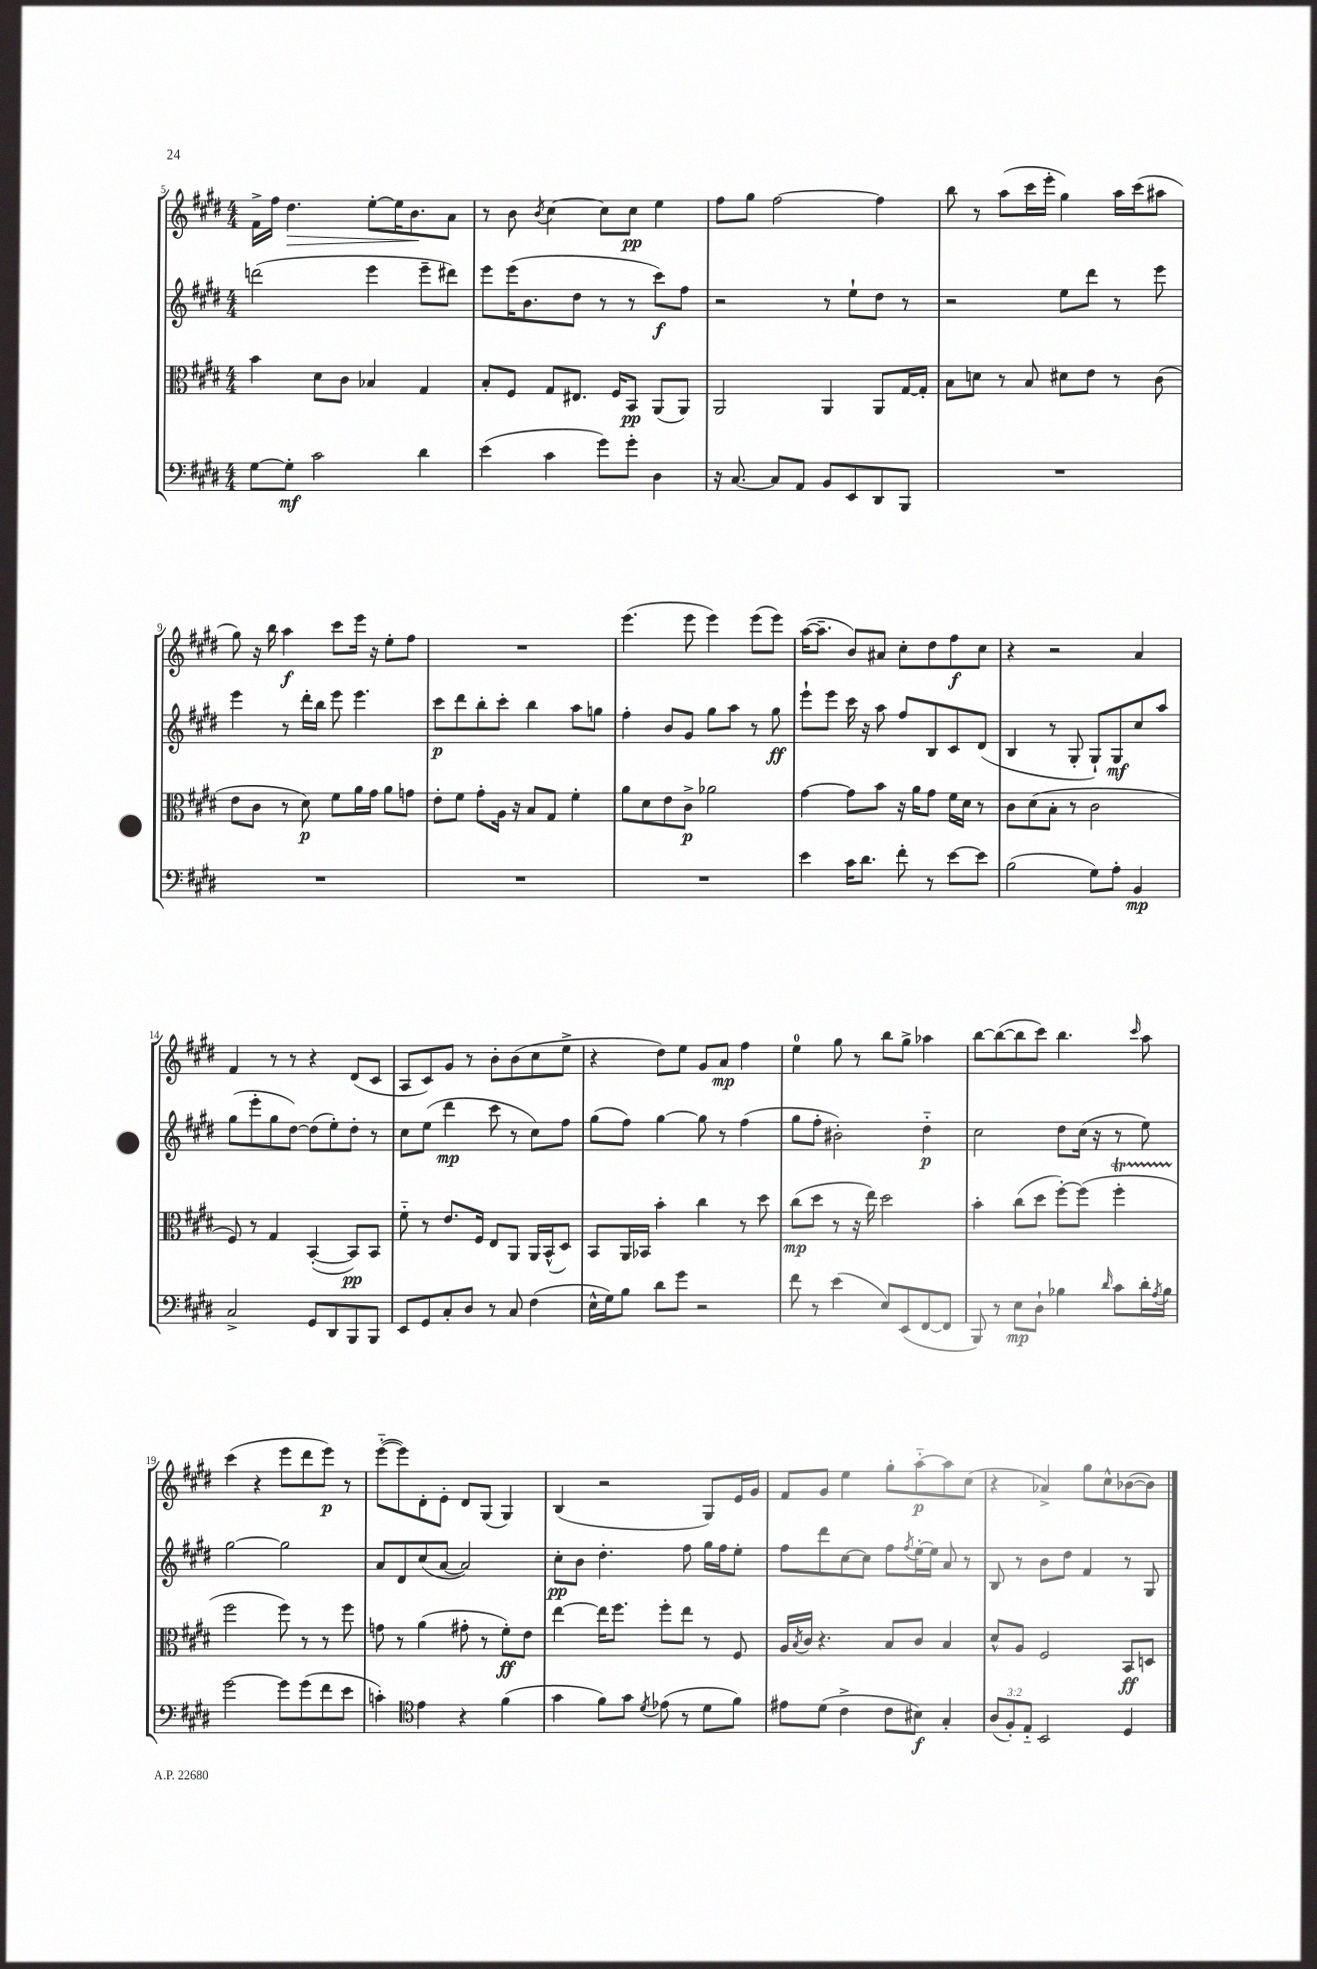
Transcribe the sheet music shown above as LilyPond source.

<<
\new StaffGroup <<
\new Staff = "s0" {
    \clef treble \key e \major \numericTimeSignature \time 4/4
    fis'16-> fis''16 dis''4.\> e''8~-. e''16 b'8.\! a'8 |
    r8 b'8 \acciaccatura { b'8 } cis''4~ cis''8 cis''8\pp e''4 |
    fis''8 gis''8 fis''2~ fis''4 |
    b''8 r8 a''8( cis'''16 e'''16-. gis''4) a''16 cis'''16( ais''8 |
    gis''8) r16 b''16 a''4\f cis'''8 e'''16 r16 e''8-. fis''8 |
    R1 |
    e'''4.( e'''8 e'''4) e'''8( e'''8) |
    a''16~( a''8.-- b'8) ais'8 cis''8-. dis''8 fis''8\f cis''8 |
    r4 r2 a'4 |
    fis'4 r8 r8 r4 dis'8( cis'8 |
    a8 cis'8) gis'8 r8 b'8-. b'8( cis''8 e''8-> |
    r4 dis''8) e''8 gis'8 a'8\mp fis''4 |
    e''4-0 gis''8 r8 b''8 gis''8-> aes''4 |
    b''8~ b''8~( b''8 cis'''8) b''4. \grace { cis'''16 } a''8 |
    cis'''4( r4 e'''8 dis'''8 e'''8\p) r8 |
    e'''8~-_( e'''8) dis'8-. e'8-. dis'8 gis8( gis4) |
    b4( r2 gis8) e'16 gis'16 |
    fis'8 gis'8 e''4 gis''8-. a''8~-_\p a''8 cis''8( |
    r4 aes'4->) gis''8 cis''8-^ bes'8~( bes'8) \bar "|." |
}
\new Staff = "s1" {
    \clef treble \key e \major \numericTimeSignature \time 4/4
    d'''2( e'''4 e'''8-- dis'''8) |
    e'''8 e'''16( b'8. dis''8 r8 r8 cis'''8\f) fis''8 |
    r2 r8 e''8-! dis''8 r8 |
    r2 e''8 dis'''8 r8 e'''8 |
    e'''4 r8 dis'''16-. b''16 e'''8 e'''4. |
    cis'''8\p dis'''8 b''8-. cis'''8-. b''4 a''8 g''8 |
    fis''4-. b'8 gis'8 gis''8 a''8 r8 gis''8\ff |
    e'''8-! e'''8 cis'''16 r16 a''8 fis''8 b8 cis'8 dis'8( |
    b4 r8 gis8-. gis8-!) gis8\mf cis''8 a''8 |
    gis''8( e'''8-. gis''8 dis''8~) dis''8( e''8-.) dis''8-. r8 |
    cis''8 e''8( dis'''4\mp cis'''8 r8 cis''8) fis''8 |
    gis''8( fis''8) gis''4~ gis''8 r8 fis''4( |
    gis''8 fis''8-. bis'2-.) dis''4-_\p |
    cis''2 dis''8 cis''16( r16 r8 e''8) |
    gis''2~ gis''2 |
    a'8 dis'8 cis''8( a'8~ a'2) |
    cis''8-.\pp b'8 dis''4.-. fis''8 gis''16 fis''16 e''8-. |
    fis''8 dis'''8 cis''8~ cis''8 fis''8 \acciaccatura { fis''8 } e''16~-. e''16 a'8 r8 |
    b8 r8 b'8 dis''8 fis'4 r8 gis8 \bar "|." |
}
\new Staff = "s2" {
    \clef alto \key e \major \numericTimeSignature \time 4/4
    b'4 dis'8 cis'8 bes4 gis4 |
    b8-. fis8 gis8 eis8. fis16 b,8\pp a,8( a,8) |
    a,2 a,4 a,8 gis16~ gis16-. |
    b8 d'8 r8 b8 dis'8 e'8 r8 cis'8( |
    e'8 cis'8 r8 dis'8\p) fis'8 a'16 gis'16 a'8 g'8 |
    e'8-. fis'8 gis'8-. a16 r16 b8 gis8 fis'4-. |
    a'8 dis'8 e'8 cis'8->\p aes'2 |
    gis'4~ gis'8 b'8 r16 a'16 gis'8 fis'16 dis'16 r8 |
    cis'8 dis'8( b8-. r8 cis'2 |
    fis8) r8 gis4 b,4~-.( b,8\pp) b,8 |
    fis'8-_ r8 e'8. fis16 e8 a,8 a,16 b,16-^( dis8) |
    b,8 a,16 bes,16 b'4-. cis''4 r8 dis''8 |
    cis''8\mp( dis''8 r8 r16 e''16) dis''2 |
    b'4-. cis''8( dis''8 fis''8~-.) fis''8( fis''4-.\startTrillSpan |
    fis''2\stopTrillSpan fis''8) r8 r8 fis''8 |
    g'8 r8 a'4( gis'8-. r8 fis'8-.\ff) e'8 |
    e''4~ e''16 fis''8. fis''8-. e''8 r8 fis8 |
    a16 \acciaccatura { b8 } cis'16 r4. b8 cis'8 b4 |
    dis'8-^ a8 fis2 b,8\ff d8 \bar "|." |
}
\new Staff = "s3" {
    \clef bass \key e \major \numericTimeSignature \time 4/4 \override Staff.TupletNumber.text = #tuplet-number::calc-fraction-text
    gis8~ gis8-.\mf cis'2 dis'4 |
    e'4( cis'4 gis'8) gis'8-. dis4 |
    r16 cis8.~ cis8 a,8 b,8 e,8 dis,8 b,,8 |
    R1 |
    R1 |
    R1 |
    R1 |
    e'4 cis'16 dis'8. fis'8-. r8 e'8~ e'8 |
    b2( gis8) a8-. b,4\mp |
    cis2-> gis,8 dis,8 b,,8 b,,8 |
    e,8 gis,8 cis8-. dis8 r8 cis8 fis4( |
    e16-^ gis16) b8 dis'8 gis'8 r2 |
    fis'8 r8 e'4( e8) e,8( fis,8~ fis,8 |
    b,,8) r8 e8\mp dis8-! bes4 \grace { dis'16 } cis'8 dis'16-. \acciaccatura { a8 } bes16 |
    gis'2~ gis'8 gis'8( fis'8 e'8 |
    c'4-.) \clef tenor e'4 r4 fis'4( |
    gis'4 fis'8) gis'8 \acciaccatura { dis'8 } ees'8( r8 dis'8 fis'8) |
    eis'8 dis'8( cis'4-> cis'8 bis8\f) gis4-. |
    \tuplet 3/2 { a8( fis8-.) e8-_ } b,2 dis4 \bar "|." |
}
>>
>>
\layout { \context { \Score currentBarNumber = #5 } }
